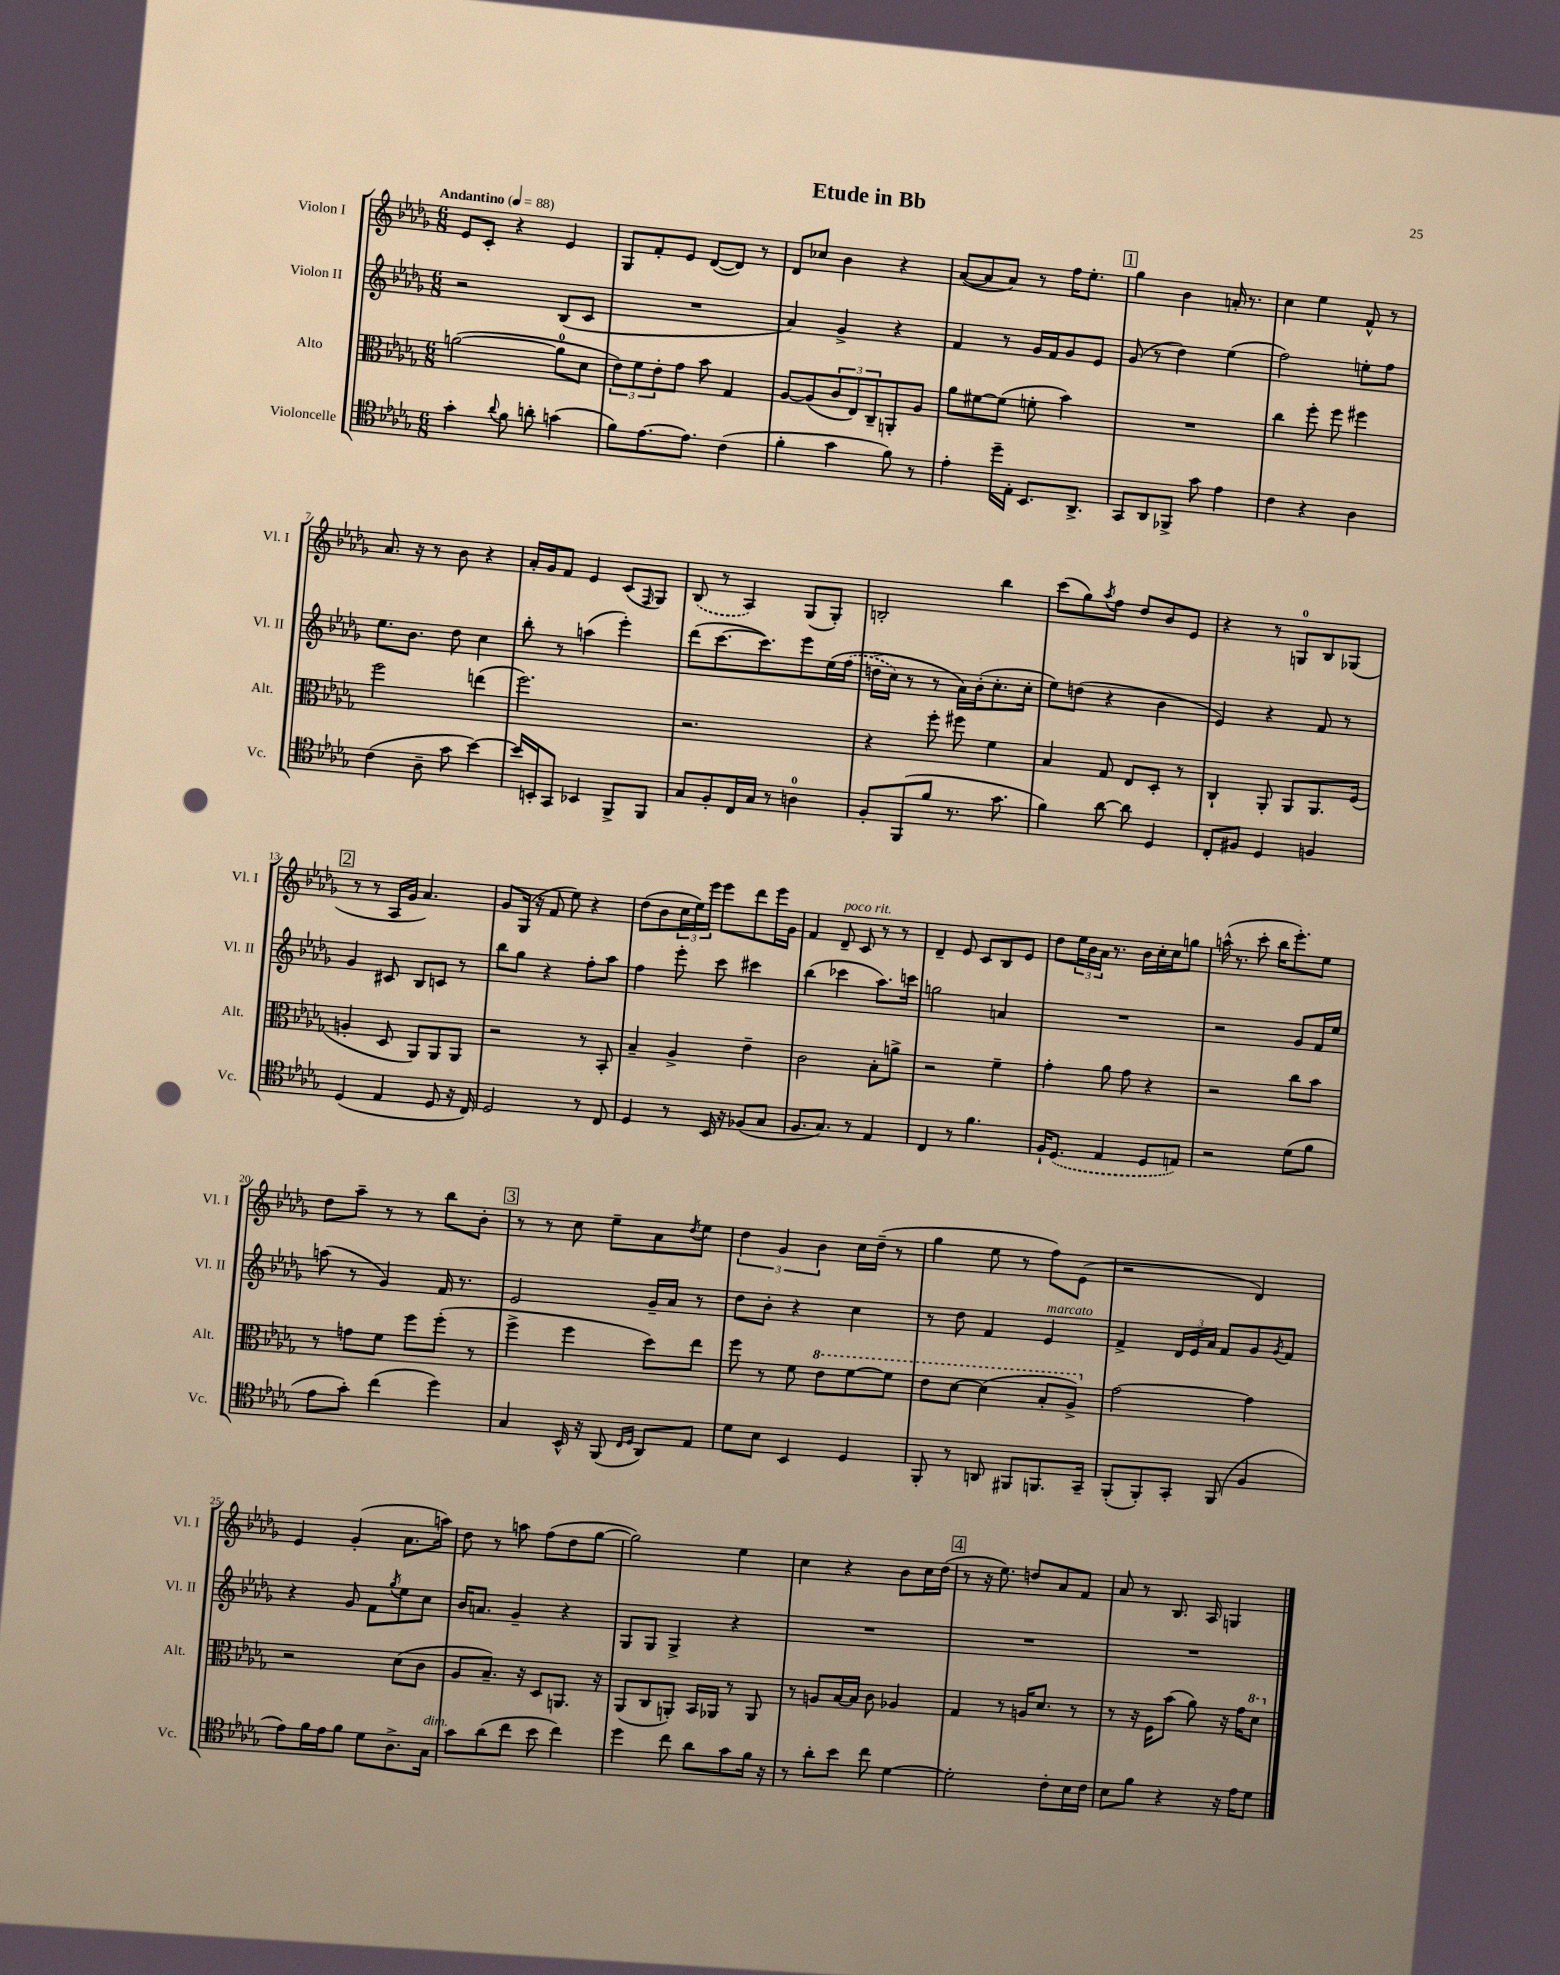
\header { title = "Etude in Bb" }
<<
\new StaffGroup <<
\new Staff = "s0" \with { instrumentName = "Violon I" shortInstrumentName = "Vl. I" } {
    \clef treble \key des \major \numericTimeSignature \time 6/8 \tempo "Andantino" 4 = 88
    ees'8 c'8-. r4 ees'4 |
    ges8 f'8-. ees'8 des'8~( des'8) r8 |
    des'8 ces''8 bes'4 r4 |
    aes'8~( aes'8 aes'8) r8 f''16 ees''8.-. |
    \mark \markup { \box "1" } ges''4 bes'4 a'16-. r8. |
    c''4 ees''4 f'8-^ r8 |
    aes'8. r16 r8 bes'8 r4 |
    aes'16-. ges'16 f'8 ees'4 c'8( \grace { f16 } ges8) |
    \once \slurDashed bes8( r8 aes4) ges8( ges8-.) |
    b2-. bes''4 |
    c'''8( ges''8) \acciaccatura { aes''8 } f''8 des''8 bes'8 ees'8 |
    r4 r8 g8-0 bes8 ges8( |
    \mark \markup { \box "2" } r8 r8 aes16 ges'16 aes'4.) |
    ges'8 ges16( r16 f'8 ees''8) r4 |
    des''8( bes'8 \tuplet 3/2 { c''16 ees''16) ees'''16 } ees'''8 des'''8 ees'''16 ges'16 |
    f'4 des'8--^\markup { \italic "poco rit." } c'8 r8 r8 |
    des'4-- ees'8 c'8 bes8 ees'8 |
    des''8 \tuplet 3/2 { ees''16 bes'16 aes'16 } r8. bes'16 c''16-. c''16 g''8 |
    a''16-^( r8. c'''8-. bes''16 ees'''8.-.) ees''8 |
    des''8 aes''8-- r8 r8 bes''8 bes'8-. |
    \mark \markup { \box "3" } r8 r8 c''8 ees''8-- aes'8 \acciaccatura { des''8 } ees''8 |
    \tuplet 3/2 { des''4 ges'4 bes'4 } c''16 des''16--( r8 |
    ges''4 ees''8 r8 f''8) ees'8( |
    r2 des'4) |
    ees'4 ges'4-.( aes'8. a''16) |
    des''8 r8 a''8 f''8( des''8 ges''8~ |
    ges''2) ees''4 |
    c''4 r4 bes'8 c''16 des''16( |
    \mark \markup { \box "4" } r8 r16 ees''8.) d''8 aes'8 f'8 |
    aes'8 r8 bes8. aes16 g4 \bar "|." |
}
\new Staff = "s1" \with { instrumentName = "Violon II" shortInstrumentName = "Vl. II" } {
    \clef treble \key des \major \numericTimeSignature \time 6/8
    r2 bes8( c'8 |
    R2. |
    aes'4) ges'4-> r4 |
    f'4 r8 ges'16 f'16 ges'8 ees'8 |
    \mark \markup { \box "1" } ges'8( r8 des''4) ees''4( |
    f''2) e''8-. f''8 |
    ees''8. bes'8. des''8 c''4 |
    bes''8-. r8 a''4( ees'''4-.) |
    des'''8( c'''8.~ c'''8.) ees'''8 ees''16\( \once \slurDashed f''16( |
    d''16-> c''16) r8 r8 aes'16\) bes'16-.( c''8.-. c''16-. |
    ees''8) d''8( r4 bes'4 |
    ees'4) r4 f'8 r8 |
    \mark \markup { \box "2" } ges'4 cis'8 bes8 c'8 r8 |
    bes''8 ges''8 r4 f''8-. aes''8 |
    f''4 ees'''8-. c'''8 cis'''4 |
    bes''4( ces'''4 aes''8.) c'''16 |
    g''2 a'4 |
    R2. |
    r2 ges'8 f'16 ees''16 |
    a''8( r8 ges'4) f'16 r8. |
    \mark \markup { \box "3" } ees'2 ges'16-- aes'16 r8 |
    des''8 bes'8-. r4 c''4 |
    r8 des''8 f'4 ees'4^\markup { \italic "marcato" } |
    f'4-> \tuplet 3/2 { des'16 ees'16 aes'16 } f'8 ges'8 \acciaccatura { ges'8 } f'8 |
    r4 ges'8 f'8 \acciaccatura { ges''8 } ees''8 c''8 |
    bes'16 a'8. ges'4-- r4 |
    ges8 ges8 ges4-> r4 |
    R2. |
    \mark \markup { \box "4" } R2. |
    R2. \bar "|." |
}
\new Staff = "s2" \with { instrumentName = "Alto" shortInstrumentName = "Alt." } {
    \clef alto \key des \major \numericTimeSignature \time 6/8
    a'2~( a'8-0 des'8 |
    \tuplet 3/2 { ees'8) f'8 ees'8-. } ges'8 bes'8 ges4 |
    aes8~ aes8( \tuplet 3/2 { c'8 ees8) c8-- } a,8-. aes8 |
    aes'8 fis'8~ fis'8( f'8-. bes'4) |
    \mark \markup { \box "1" } R2. |
    c''4 f''8-. f''8 fis''4 |
    f''2 e''4( |
    f''2.) |
    r2. |
    r4 f''8-. fis''8 f'4 |
    bes4 ges8 ees8 des8-. r8 |
    c4-! aes,8-. aes,8 aes,8. f16( |
    \mark \markup { \box "2" } a4-. des8 aes,8) aes,8 aes,8 |
    r2 r8 bes,8-. |
    bes4-- aes4-> ees'4-- |
    c'2 bes8-. a'8-> |
    r2 f'4-- |
    ges'4-. aes'8 ges'8 r4 |
    r2 c''8 bes'8 |
    r8 g'8 f'8 f''8 f''8-.( r8 |
    \mark \markup { \box "3" } f''4-> f''4 des''8) ees''8 |
    f''8 r8 f'8 \ottava #1 ees''8 f''8~ f''8 |
    ees''8 des''8~ des''4( bes'8-. aes'8->) \ottava #0 |
    ges'2~ ges'4 |
    r2 des'8( c'8 |
    aes8 bes8.--) r16 des8 a,8. r16 |
    aes,8( c8 a,8-.) bes,16 aes,16 r8 aes,8 |
    r8 a8 bes16~ bes16 c'8 aes4 |
    \mark \markup { \box "4" } ges4 r8 a16 des'8. r8 |
    r8 r16 f16 bes'8( aes'8) r16 ges'16 \ottava #1 des''8 \ottava #0 \bar "|." |
}
\new Staff = "s3" \with { instrumentName = "Violoncelle" shortInstrumentName = "Vc." } {
    \clef tenor \key des \major \numericTimeSignature \time 6/8
    ges'4-. \appoggiatura { aes'8 } f'8 a'8-. g'4( |
    f'8) ees'8.~ ees'8. c'4( |
    f'4-. ges'4 f'8) r8 |
    ees'4-. des''16-- ees16-. bes,8. aes,8.-> |
    \mark \markup { \box "1" } ges,8 aes,8 fes,8-> ges'8 ees'4 |
    c'4 r4 aes4 |
    c'4( aes8-- ges'8 bes'4~) |
    bes'16 b,16-. ges,8 bes,4 f,8-> f,8 |
    ges8 f8-. c16 ges16 r8 a4-0 |
    f8-. f,8( f'8 r8. ges'8. |
    f'4) aes'8~ aes'8 des4 |
    c8-. fis8 des4 f4 |
    \mark \markup { \box "2" } des4( ees4 des8 r16 c16) |
    des2 r8 c8 |
    des4 r8 bes,16 r16 fes8( ges8 |
    f8. ges8.) r8 ees4 |
    c4 r8 f'4. |
    f16-! \once \slurDashed des8.( ees4 des8 e8) |
    r2 des'8( f'8 |
    ees'8 ges'8-.) c''4( des''4) |
    \mark \markup { \box "3" } ges4 bes,16-^ r16 f,8( \grace { c16 des16 } aes,8) ees8 |
    des'8 bes8 bes,4 des4 |
    f,8-. r8 a,8 fis,8 f,8. ges,16-- |
    f,8-.( f,8-.) ges,8-. f,8( f4 |
    ees'8) f'16 ees'16 f'8 des'8 aes8.-> ges16^\markup { \italic "dim." } |
    ges'8 aes'8( c''8 bes'8 c''4) |
    des''4 c''8 aes'8 ges'8 f'16 r16 |
    r8 aes'8-. bes'8 c''8 des'4~ |
    \mark \markup { \box "4" } des'2-. c'8-. bes16 c'16 |
    bes8 f'8 r4 r16 ees'16 des'8 \bar "|." |
}
>>
>>
